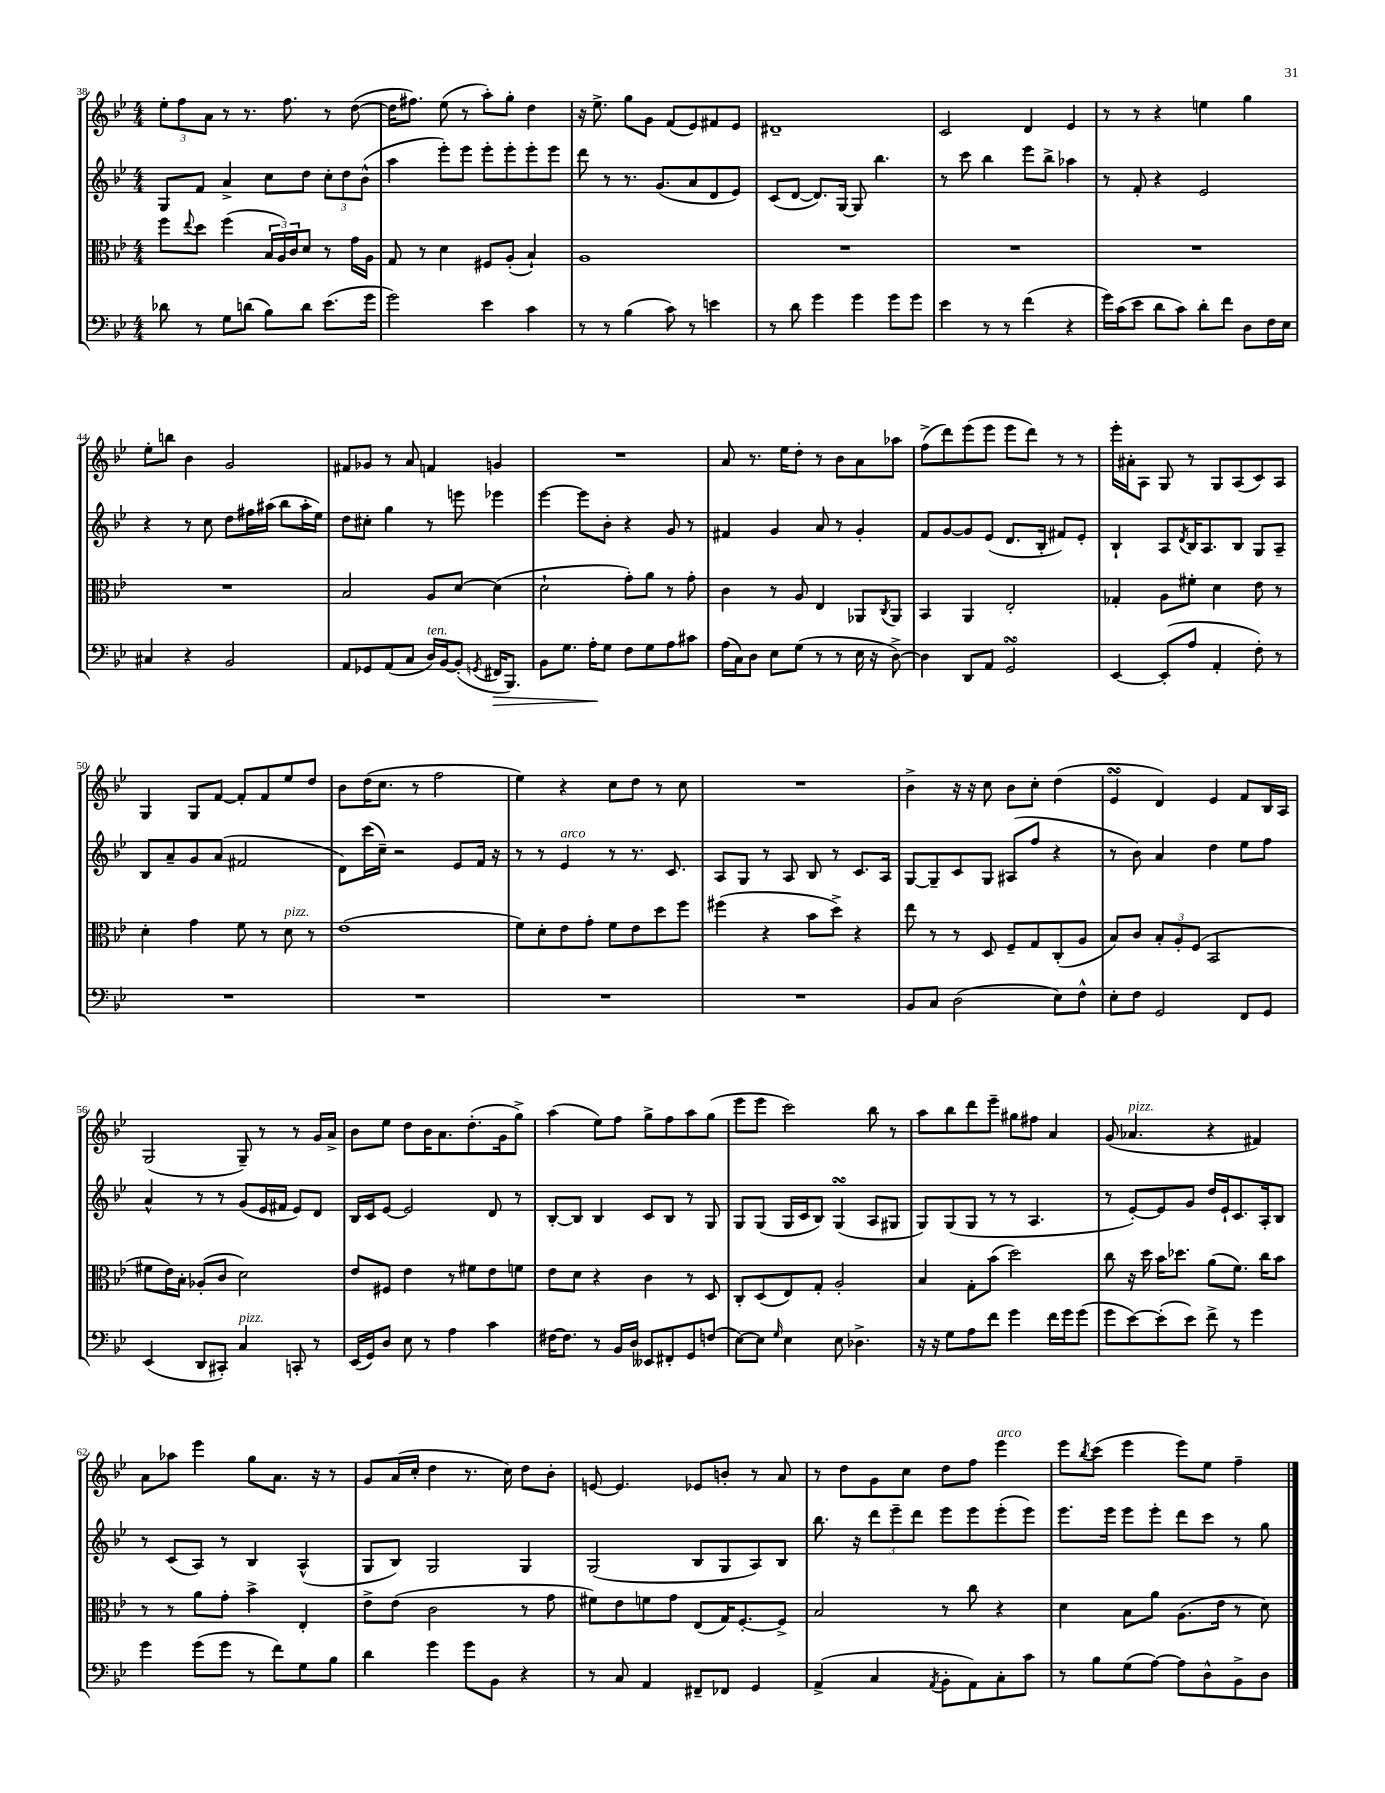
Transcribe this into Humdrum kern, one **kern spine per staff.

**kern	**dynam	**kern	**kern	**kern
*part4	*part4	*part3	*part2	*part1
*staff4	*staff4	*staff3	*staff2	*staff1
*clefF4	*	*clefC3	*clefG2	*clefG2
*k[b-e-]	*	*k[b-e-]	*k[b-e-]	*k[b-e-]
*M4/4	*	*M4/4	*M4/4	*M4/4
=38	=38	=38	=38	=38
8d-X\	.	8ff\L	8G/L	12ee-'\L
.	.	.	.	12ff\
.	.	8qqee-/	.	.
8r	.	8dd\J	8f/J	.
.	.	.	.	12a\J
8G\L	.	(4ff\	4a^/	8r
(8dn\J	.	.	.	8.r
8B-\L)	.	24B-/LL	8cc\L	.
.	.	24A/)	.	.
.	.	.	.	8.ff\
.	.	24c/J	.	.
8d\J	.	8d/J	8dd\J	.
(8.e-\L	.	8r	12cc'\L	8r
.	.	.	12dd\	.
.	.	16g\LL	.	([8dd\
.	.	.	(12b-^^\J	.
16g\Jk	.	16A\JJ	.	.
=39	=39	=39	=39	=39
2g\)	.	8G/	4aa\	16dd\KL]
.	.	.	.	8.ff#X\J)
.	.	8r	.	.
.	.	4d\	8eee-'\L)	(8ee-\
.	.	.	8eee-\J	8r
4e-\	.	8F#X/L	8eee-'\L	8aa'\L)
.	.	(8A'/J	8eee-'\	8gg'\J
4c\	.	4B-`/)	8eee-'\	4dd\
.	.	.	8eee-\J	.
=40	=40	=40	=40	=40
8r	.	1A	8ddd\	16r
.	.	.	.	8.ee-^\
8r	.	.	8r	.
(4B-\	.	.	8.r	8gg\L
.	.	.	.	8g\J
.	.	.	(8.g/L	.
8c\)	.	.	.	(8f/L
8r	.	.	8a/	8e-/)
4en\	.	.	8d/	8f#X/
.	.	.	8e-/J)	8e-/J
=41	=41	=41	=41	=41
8r	.	1r	(8c/L	1d#X~
8d\	.	.	[8d/J	.
4g\	.	.	8.d/L])	.
.	.	.	[16G/Jk	.
4g\	.	.	8G/]	.
.	.	.	4.bb-\	.
8g\L	.	.	.	.
8g\J	.	.	.	.
=42	=42	=42	=42	=42
4e-\	.	1r	8r	2c/
.	.	.	8ccc\	.
8r	.	.	4bb-\	.
8r	.	.	.	.
(4f\	.	.	8eee-\L	4d/
.	.	.	8bb-^\J	.
4r	.	.	4aa-X\	4e-/
=43	=43	=43	=43	=43
16g\LL)	.	1r	8r	8r
(16c\J	.	.	.	.
8e-\J	.	.	8f'/	8r
8d\L	.	.	4r	4r
8c\J)	.	.	.	.
8d'\L	.	.	2e-/	4een\
8f\J	.	.	.	.
8D\L	.	.	.	4gg\
16F\L	.	.	.	.
16E-\JJ	.	.	.	.
!!LO:LB:g=z
=44	=44	=44	=44	=44
4C#X/	.	1r	4r	8ee-'\L
.	.	.	.	8bbn\J
4r	.	.	8r	4b-\
.	.	.	8cc\	.
2BB-/	.	.	8dd\L	2g/
.	.	.	16ff#X\L	.
.	.	.	(16aa#X\JJ	.
.	.	.	8bb-\L	.
.	.	.	16aa#'\L	.
.	.	.	16ee-\JJ)	.
=45	=45	=45	=45	=45
8AA/L	.	2B-/	8dd\L	8f#X/L
8GG-X/	.	.	8cc#X'\J	8g-X/J
(8AA/	.	.	4gg\	8r
8C/J	.	.	.	8a/
!LO:TX:a:i:t=ten.	!	!	!	!
16D/LL)	.	8A/L	8r	4fn/
[16BB-/J	.	.	.	.
(8BB-'/J]	.	[8d/J	8eeen\	.
8qGGn/	.	.	.	.
!	!LO:HP:b	!	!	!
16FF#X/KL	>	(4d\]	4eee-X\	4gn/
8.BBB-/J)	.	.	.	.
=46	=46	=46	=46	=46
8BB-\L	.	2d`\	[4eee-\	1r
8.G\J	.	.	.	.
.	.	.	8eee-\L]	.
16A'\KL	.	.	.	.
8G\J	]	.	8b-'\J	.
8F\L	.	8g'\L)	4r	.
8G\	.	8a\J	.	.
8A\	.	8r	8g/	.
8c#X\J	.	8g'\	8r	.
=47	=47	=47	=47	=47
(16A\LL	.	4c\	4f#X/	8a/
16C\J)	.	.	.	.
8D\J	.	.	.	8.r
8E-\L	.	8r	4g/	.
.	.	.	.	16ee-\KL
(8G\J	.	8A/	.	8dd'\J
8r	.	4E-/	8a/	8r
8r	.	.	8r	8b-\L
16E-\	.	8AA-X/L	4g'/	8a\
16r	.	.	.	.
.	.	8qC/	.	.
[8D^\)	.	8AA-/J	.	8aa-X\J
=48	=48	=48	=48	=48
4D\]	.	4BB-/	8f/L	(8ff^\L
.	.	.	[8g/	8ddd\)
8DD/L	.	4AA/	8g/]	(8eee-\
8AA/J	.	.	(8e-/J	8eee-\J
2GGsSSS/	.	2E-'/	8.d/L	8eee-\L
.	.	.	.	8ddd\J)
.	.	.	16B-'/Jk	.
.	.	.	8f#X/L)	8r
.	.	.	8e-'/J	8r
=49	=49	=49	=49	=49
[4EE-/	.	4G-X'/	4B-`/	16eee-'\LL
.	.	.	.	16a#X'\J
.	.	.	.	8A\J
(8EE-'/L]	.	8A\L	8A/L	8G/
.	.	.	8qd/	.
8A/J	.	8f#X'\J	16B-/K	8r
.	.	.	8.A/	.
4AA'/	.	4d\	.	8G/L
.	.	.	8B-/J	(8A/
8F'\)	.	8e-\	8G/L	8c/)
8r	.	8r	8A~/J	8A/J
!!LO:LB:g=z
=50	=50	=50	=50	=50
1r	.	4d'\	8B-/L	4G/
.	.	.	8a~/	.
.	.	4g\	8g/	8G/L
.	.	.	(8a/J	[8f/J
.	.	8f\	2f#X/	8f'/L]
.	.	8r	.	8f/
!	!	!LO:TX:a:i:t=pizz.	!	!
.	.	8d\	.	8ee-/
.	.	8r	.	8dd/J
=51	=51	=51	=51	=51
1r	.	(1e-	8d\L)	8b-\L
.	.	.	(16ccc\L	(16dd\K
.	.	.	16cc~\JJ)	8.cc\J
.	.	.	2r	.
.	.	.	.	8r
.	.	.	.	2ff\
.	.	.	8e-/L	.
.	.	.	16f/Jk	.
.	.	.	16r	.
=52	=52	=52	=52	=52
1r	.	8f\L)	8r	4ee-\)
.	.	8d'\	8r	.
!	!	!	!LO:TX:a:i:t=arco	!
.	.	8e-\	4e-/	4r
.	.	8g'\J	.	.
.	.	8f\L	8r	8cc\L
.	.	8e-\	8.r	8dd\J
.	.	8dd\	.	8r
.	.	.	8.c/	.
.	.	8ff\J	.	8cc\
=53	=53	=53	=53	=53
1r	.	(4ff#X\	8A/L	1r
.	.	.	8G/J	.
.	.	4r	8r	.
.	.	.	8A/	.
.	.	8b-\L	8B-/	.
.	.	8dd^\J)	8r	.
.	.	4r	8.c/L	.
.	.	.	16A/Jk	.
=54	=54	=54	=54	=54
8BB-/L	.	8ee-\	[8G/L	4b-^\
8C/J	.	8r	8G~/]	.
(2D\	.	8r	8c/	16r
.	.	.	.	16r
.	.	8D/	8G/J	8cc\
.	.	8F~/L	(8A#X/L	8b-\L
.	.	8G/	8ff/J	8cc'\J
8E-\L)	.	(8C'/	4r	(4dd\
8F^^\J	.	8A/J	.	.
=55	=55	=55	=55	=55
8E-'\L	.	8B-/L)	8r	4e-sSSs/
8F\J	.	8c/J	8b-\)	.
2GG/	.	12B-'/L	4a/	4d/)
.	.	12A'/	.	.
.	.	(12F/J	.	.
.	.	2BB-/	4dd\	4e-/
8FF/L	.	.	8ee-\L	8f/L
8GG/J	.	.	8ff\J	16B-/L
.	.	.	.	16A/JJ
!!LO:LB:g=z
=56	=56	=56	=56	=56
(4EE-/	.	8f#X\L	4a^^/	(2G/
.	.	16e-\L)	.	.
.	.	16B-'\JJ	.	.
8DD/L	.	(8A-X'/L	8r	.
8CC#X'/J)	.	8c/J	8r	.
!LO:TX:a:i:t=pizz.	!	!	!	!
4C/	.	2d\)	(8g/L	8G~/)
.	.	.	16e-/L	8r
.	.	.	16f#X/JJ	.
8CCn'/	.	.	8e-/L)	8r
8r	.	.	8d/J	16g/LL
.	.	.	.	16a^/JJ
=57	=57	=57	=57	=57
(16EE-/LL	.	8e-/L	16B-/LL	8b-\L
16GG/J)	.	.	16c/J	.
8D/J	.	8F#X/J	[8e-/J	8ee-\J
8E-\	.	4e-\	2e-/]	8dd\L
8r	.	.	.	16b-\K
.	.	.	.	8.a\
4A\	.	8r	.	.
.	.	8f#X\L	.	(8.dd'\
4c\	.	8e-\	8d/	.
.	.	.	.	16g\k
.	.	8fn\J	8r	8gg^\J)
=58	=58	=58	=58	=58
[16F#X\KL	.	8e-\L	[8B-'/L	(4aa\
8.F#\J]	.	.	.	.
.	.	8d\J	8B-/J]	.
8r	.	4r	4B-/	8ee-\L)
16BB-/LL	.	.	.	8ff\J
16D/JJ	.	.	.	.
8EE--X/L	.	4c\	8c/L	8gg^\L
8FF#X'/	.	.	8B-/J	8ff\
8GG/	.	8r	8r	8aa\
(8Fn/J	.	8D/	8G/	(8gg\J
=59	=59	=59	=59	=59
[8E-\L)	.	8C'/L	8G/L	8eee-\L
8E-\J]	.	(8D/	(8G/J	8eee-\J
16qqG/	.	.	.	.
4E-\	.	8E-/)	16G/LL	2ccc\)
.	.	.	16c/J	.
.	.	8G'/J	8B-/J)	.
8E-\	.	2A'/	(4GsSSS/	.
4.D-X^\	.	.	.	.
.	.	.	8A/L	8bb-\
.	.	.	8G#X/J	8r
=60	=60	=60	=60	=60
16r	.	4B-/	8G/L)	8aa\L
16r	.	.	.	.
8G\L	.	.	(8G/	8bb-\
8A\	.	8G'\L	8G/J	8ddd\
8f\J	.	(8b-\J	8r	8eee-~\J
4g\	.	2dd\)	8r	8gg#X\L
.	.	.	4.A/	8ff#X\J
16f\LL	.	.	.	4a/
16g\J	.	.	.	.
(8g\J	.	.	.	.
=61	=61	=61	=61	=61
8g\L	.	8cc\	8r	(8g/
!	!	!	!	!LO:TX:a:i:t=pizz.
[8e-\)	.	16r	[8e-'/L)	4.a-X/
.	.	16dd\	.	.
(8e-'\]	.	16b-\KL	8e-/]	.
.	.	8.dd-X\J	.	.
8e-\J)	.	.	8g/J	.
8f^\	.	(8a\L	16dd/LL	4r
.	.	.	16e-`/J	.
8r	.	8.f\J)	8.c/	.
4g\	.	.	.	4f#X/)
.	.	16cc\KL	16A'/k	.
.	.	8b-\J	8B-/J	.
!!LO:LB:g=z
=62	=62	=62	=62	=62
4g\	.	8r	8r	8a\L
.	.	8r	(8c/L	8aa-X\J
(8g\L	.	8a\L	8A/J)	4eee-\
8g\J	.	8g'\J	8r	.
8r	.	4b-^\	4B-/	8gg\L
8f\L)	.	.	.	8.a\J
8G\	.	4E-'/	(4A^^/	.
.	.	.	.	16r
8B-\J	.	.	.	8r
=63	=63	=63	=63	=63
4d\	.	8e-^\L	8G/L	8g/L
.	.	(8e-\J	8B-/J)	(16a/L
.	.	.	.	16cc'/JJ
4g\	.	2c\	2G/	4dd\
8g\L	.	.	.	8.r
8BB-\J	.	.	.	.
.	.	.	.	16cc\)
4r	.	8r	4G/	8dd\L
.	.	8g\	.	8b-'\J
=64	=64	=64	=64	=64
8r	.	8f#X\L)	(2G/	[8en/
8C/	.	8e-\	.	4.e/]
4AA/	.	8fn\	.	.
.	.	8g\J	.	.
8FF#X~/L	.	(8E-/L	8B-/L	8e-X/L
8FF-X/J	.	16G/K)	8G/	8bn'/J
.	.	[8.F'/	.	.
4GG/	.	.	8A/)	8r
.	.	8F^/J]	8B-/J	8a/
=65	=65	=65	=65	=65
(4AA^/	.	2B-/	8.bb-\	8r
.	.	.	.	8dd\L
.	.	.	16r	.
4C/	.	.	12ddd\L	8g\
.	.	.	12eee-~\	.
.	.	.	.	8cc\J
.	.	.	12ddd\J	.
8qAA/	.	.	.	.
8BB-'\L	.	8r	8eee-\L	8dd\L
8AA\)	.	8cc\	8eee-\	8ff\J
!	!	!	!	!LO:TX:a:i:t=arco
8C'\	.	4r	(8eee-'\	4eee-\
8c\J	.	.	8eee-\J)	.
=66	=66	=66	=66	=66
8r	.	4d\	8.eee-\L	8eee-\L
.	.	.	.	8qbb-/
8B-\L	.	.	.	(8ccc\J
.	.	.	16eee-\Jk	.
(8G\	.	8B-\L	8eee-\L	4eee-\
[8A\J)	.	8a\J	8eee-'\J	.
8A\L]	.	(8.A\L	8ddd\L	8eee-\L)
8D^^\	.	.	8ccc\J	8ee-\J
.	.	16e-\Jk	.	.
8BB-^\	.	8r	8r	4ff~\
8D\J	.	8d\)	8gg\	.
==	==	==	==	==
*-	*-	*-	*-	*-
